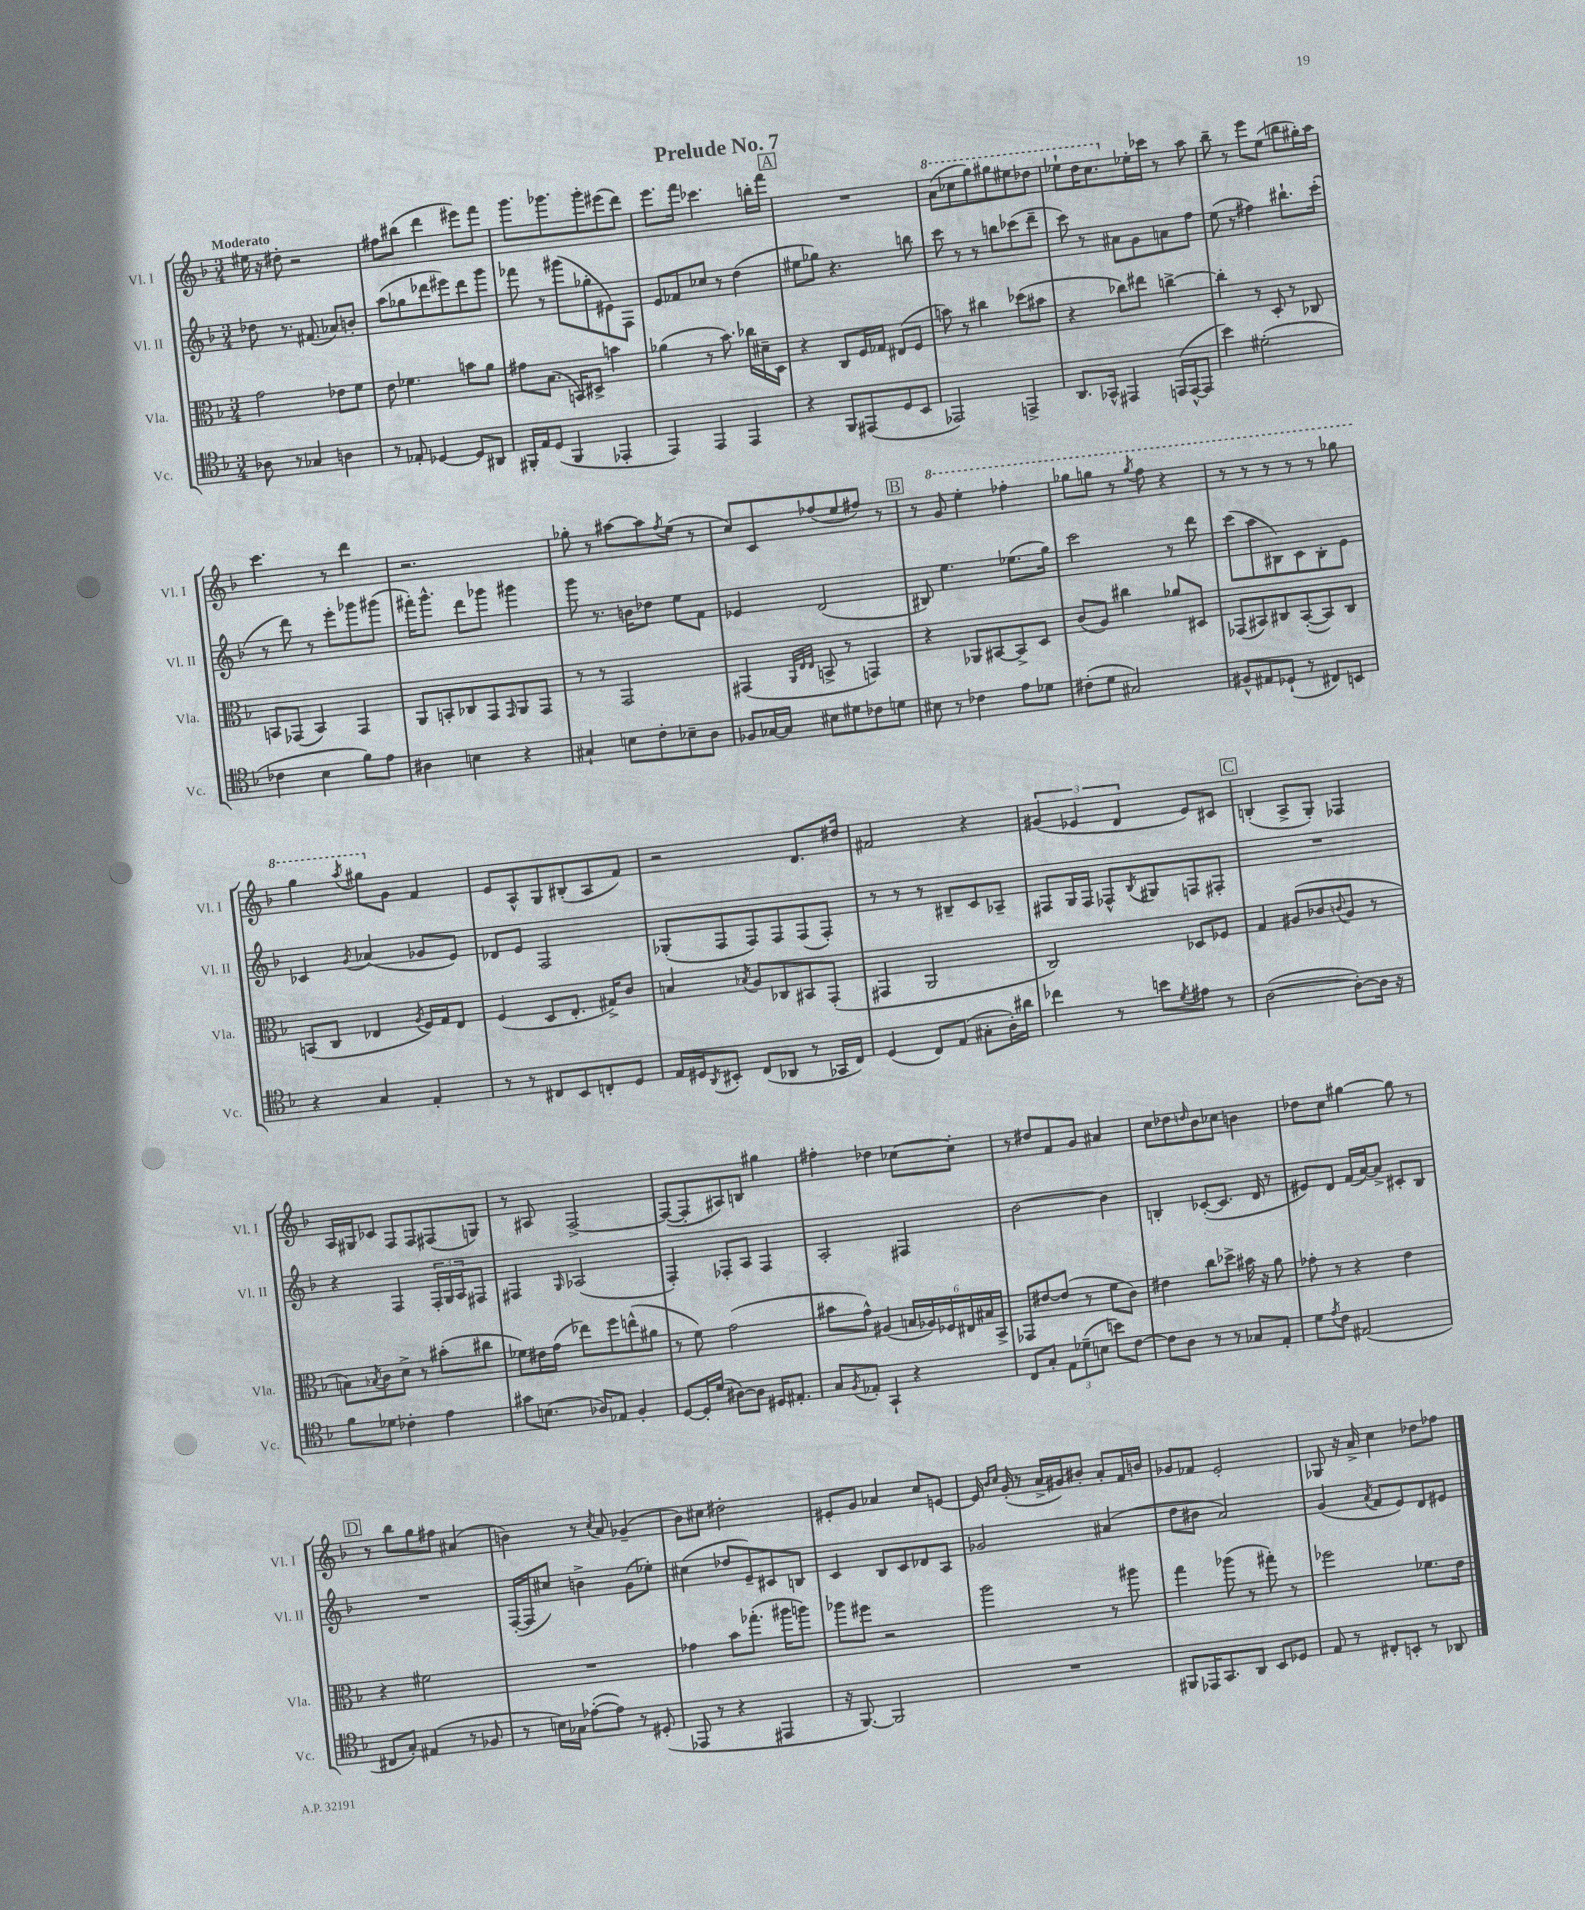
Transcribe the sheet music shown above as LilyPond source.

\header { title = "Prelude No. 7" }
<<
\new StaffGroup <<
\new Staff = "s0" \with { instrumentName = "Vl. I" shortInstrumentName = "Vl. I" } {
    \clef treble \key f \major \numericTimeSignature \time 3/4 \tempo "Moderato"
    eis''16 r16 dis''8-. r2 |
    fis''8 bis''8( d'''4 eis'''8) f'''8 |
    g'''8. ges'''8. ges'''8-. eis'''8( d'''8) |
    e'''8. f'''16 ces'''4. b''16-. f'''16 |
    \mark \markup { \box "A" } R2. |
    \ottava #1 a''8( ces'''8 g'''8) gis'''8 eis'''8 des'''8 |
    ees'''8-! d'''16 c'''8. \ottava #0 ees''16-. ces'''16 r8 a''8 |
    bes''8-- r8 e'''8 e''8( b''8 gis''16-.) a''16 |
    c'''4. r8 d'''4 |
    r2. |
    ges''8-. r8 ais''8~ ais''8 \acciaccatura { f''8 } e''8( r8 |
    c''8) c'8 fes''8( e''8 fis''8) r8 |
    \mark \markup { \box "B" } r8 \ottava #1 g''8 e'''4-. fes'''4-. |
    ges'''8 g'''8 r8 \acciaccatura { g'''8 } f'''8 r4 |
    r8 r8 r8 r8 r8 ges'''8 |
    g'''4 \acciaccatura { a'''8 } gis'''8 \ottava #0 g'8 f'4 |
    e'8 a8-^ g8 bis8-.( a8 f'8) |
    r2 d'8. dis''16 |
    fis'2 r4 |
    \tuplet 3/2 { gis'4( ees'4 d'4 } ees'8) cis'8 |
    \mark \markup { \box "C" } b4-.( a8-> g8-.) fes4 |
    a16 gis16 ces'8 f8 f8 fis8( g8) |
    r8 ais8 f2~-> |
    f8~( f8-. ais8) b8 gis''4 |
    fis''4-. des''4 ces''8~ ces''8-. |
    r8 dis''8 f'8 g'8 ais'4 |
    c''8 des''8 \grace { d''16 } bes'8 ces''8 b'4 |
    des''8 c''8 gis''4~ gis''8 r8 |
    \mark \markup { \box "D" } r8 bes''8 g''8 fis''8 ais'4( |
    b'4) r8 \acciaccatura { c''8 } a'8 ges'4--( |
    bes'8) cis''8 dis''2-. |
    eis'8-. g'8 aes'4 c''8 e'8~ |
    e'16 \grace { bes'16 c''16 } g'16-.( r8 a'16-> gis'16) bis'8-. a'8-. f'16 b'16 |
    ges'8 fes'8 e'2-. |
    ges8 r16 a'16-> c''4 des''8 fes''8 \bar "|." |
}
\new Staff = "s1" \with { instrumentName = "Vl. II" shortInstrumentName = "Vl. II" } {
    \clef treble \key f \major \numericTimeSignature \time 3/4
    des''8 r8. fis'8.( aes'8) b'8-. |
    a''8( ges''8 des'''8 eis'''8) des'''8 g'''8 |
    fes'''8 r8 gis'''8( ges''8-. eis'8) f8 |
    e'8 fes'8 ces''8 r8 d''4( |
    \mark \markup { \box "A" } eis''8 ges''8) r4. b''8 |
    c'''8 r8 r8 b''8 ces'''8( d'''8-- |
    c'''8) r8 ais'8 g'8 a'8 f''8 |
    e''8( r8 fis''4) bis''8.-! c'''16-.( |
    r8 d'''8) r8 e'''8-. ges'''8 gis'''8( |
    fis'''16-.) g'''8.-^ d'''8 ges'''8 gis'''4 |
    g'''8 r8. b'16 des''8 e''8 f'8 |
    ees'4 d'2( |
    \mark \markup { \box "B" } bis8) e''4. ees''8.( g''16) |
    c'''2 r8 d'''8 |
    c'''8( a''8 bis8) c'8 bis8-. e'8 |
    ces'4 \acciaccatura { g'8 } aes'4( ges'8 e'8) |
    des'8 e'8 f2 |
    ges8-.( f8 f8) f8 f8( f8-.) |
    r8 r8 r8 bis8-- c'8 aes8-- |
    fis8 g16 fis16 fes8-^ \acciaccatura { bes8 } gis8 f8 fis8-. |
    \mark \markup { \box "C" } R2. |
    r4 f4 \tuplet 3/2 { f16-. g16 a16 } fis8 |
    fis4 \grace { g16 } aes2( |
    f4-.) fes8-. a8 fes4 |
    a2-. fis4 |
    bes'2~ bes'4 |
    b4-. ces'8~-.( ces'8. d'16 r8 |
    eis'8) d'8 f'16( a'16~) a'8-> cis'8-. bes8 |
    \mark \markup { \box "D" } R2. |
    f16~-.( f16 cis''8) b'4-> g'8( ees''8-.) |
    cis''4( des''8 e'8--) cis'8 b8 |
    c'4 bes8 c'8 des'8 a8 |
    ges'2 ais'4( |
    d''8 bis'8 a'2) |
    g'4( \acciaccatura { a'8 } f'8 e'8) d'8 eis'8 \bar "|." |
}
\new Staff = "s2" \with { instrumentName = "Vla." shortInstrumentName = "Vla." } {
    \clef alto \key f \major \numericTimeSignature \time 3/4
    g'2 ees'8 f'8 |
    e'8 fes'4. b'8 a'8 |
    gis'8 bes8.( b,16) dis8-> b'4 |
    aes'4( r8 bes'8.) ces''16 dis'16-- d16 |
    \mark \markup { \box "A" } r4 c8 f16 ges16 eis8( f8 |
    b'8) r8 cis''4 des''8( bis'8 |
    r4 ces''8) eis''8 c''4~-> |
    c''4-. r8 d8-. r8 ces8 |
    b,8 ges,8( b,4) ges,4 |
    a,8 b,8-. ces8 g,8 \grace { g,16 } a,8 g,8 |
    r8 r8 g,2 |
    gis,4( \grace { a,32 e32 e32 } b,8-> r8 g,4) |
    \mark \markup { \box "B" } r4 aes,8 bis,8~ bis,8-> d8 |
    c'8( a8) cis''4 aes'8 dis8 |
    ges,8( bis,8) cis8 bis,8~-.( bis,8) cis8 |
    b,8( c8 ees4 \acciaccatura { a8 } f16) g16 ees8 |
    f4( d8 e8.-. gis16->) c'8 |
    b4 \acciaccatura { bes8 } a8 ces8 bis,8 g,8-.( |
    gis,4 a,2 |
    c2) des8 fes8 |
    \mark \markup { \box "C" } g4 ais8( ces'8 \appoggiatura { c'8 } ais8 r8 |
    b8) \acciaccatura { bes8 } c'8 d'8-> r8 bis'8-.( cis''8 |
    fes'8) eis'16 g'16( ees''8) f''8 e''8-^( ais'8 |
    r8 f'8) g'2( |
    bis'8 g'8-^) ais4( \tuplet 6/4 { b16 aes16) fes16 eis16 bis16 bes,16-> } |
    ges,8 eis'8~ eis'8( r8 f'8 c'8) |
    eis'4 c''8 des''8-> bis'16 r16 a'8 |
    ges'8-. r8 r4 e'4 |
    \mark \markup { \box "D" } r4 fis'2 |
    R2. |
    ges'4 bes'8 ges''8.-.( ais''16 a''8) |
    aes''8 fis''8 r2 |
    a''2 r8 ais''8 |
    g''4 aes''8( r8 gis''8-.) r8 |
    fes''2 fes'8. e'16 \bar "|." |
}
\new Staff = "s3" \with { instrumentName = "Vc." shortInstrumentName = "Vc." } {
    \clef tenor \key f \major \numericTimeSignature \time 3/4
    aes8 r8 ges4 a4 |
    r8 ees8-. des4~ des8 ais,8 |
    fis,16-. e16 d8( fis,4 ees,4-. |
    e,4) e,4 e,4 |
    \mark \markup { \box "A" } r4 f,8 eis,8( d8 bes,8 |
    ees,2) e,4-> |
    a,8. ges,16-^ eis,4 e,16( e,16~-^ e,8 |
    bes'4) dis'2-.( |
    ces'4 bes4 f'8) e'8 |
    ais4 b4 r4 |
    gis4-! b8 c'8-. bes8-- a8 |
    fes8 ges16~ ges16 bis8 dis'8 ces'8 d'8 |
    \mark \markup { \box "B" } bis8 r8 ces'4 e'8 des'8 |
    cis'8-.( d'8 gis2) |
    fis8-^ eis8 des8-!( r8 cis8) b,8 |
    r4 g4 e4-. |
    r8 r8 cis8 bes,8 c8-. d8 |
    e16 dis16 \acciaccatura { a,8 } bis,8-. c8( aes,8 r8 ges,16 c16) |
    d4( c8) e8( gis8-. a16-.) ais'16 |
    ces''4 r8 b'8 \acciaccatura { d'8 } eis'8 r8 |
    \mark \markup { \box "C" } a2~( a8~-.) a16 r16 |
    f'8 des'8 ces'4-. e'4 |
    gis'8 b8.( aes16) ees8 f4-. |
    d8~ d16-. d'16( ais8~) ais8 dis16 eis8.-. |
    g8 \acciaccatura { f8 } ees8-. g,4-! r4 |
    c8 g8-. \tuplet 3/2 { e8 des'8--( b8 } b'8) c'8~ |
    c'8 a8 r8 r8 ges8 e8-. |
    d'8 \acciaccatura { e'8 } c'8 eis2( |
    \mark \markup { \box "D" } cis8 g8-.) eis4( r8 fes8 |
    r8 b16) ges16 ees'8~-.( ees'8) r8 dis8-.( |
    ees,8 r8 r4 eis,4 |
    r16 f,8.~) f,2 |
    R2. |
    fis,8 ees,16 g,8. a,8 bes,8 des8 |
    e8 r8 cis8-. b,8-. r8 aes,8 \bar "|." |
}
>>
>>
\layout { \context { \Score \remove "Bar_number_engraver" } }
